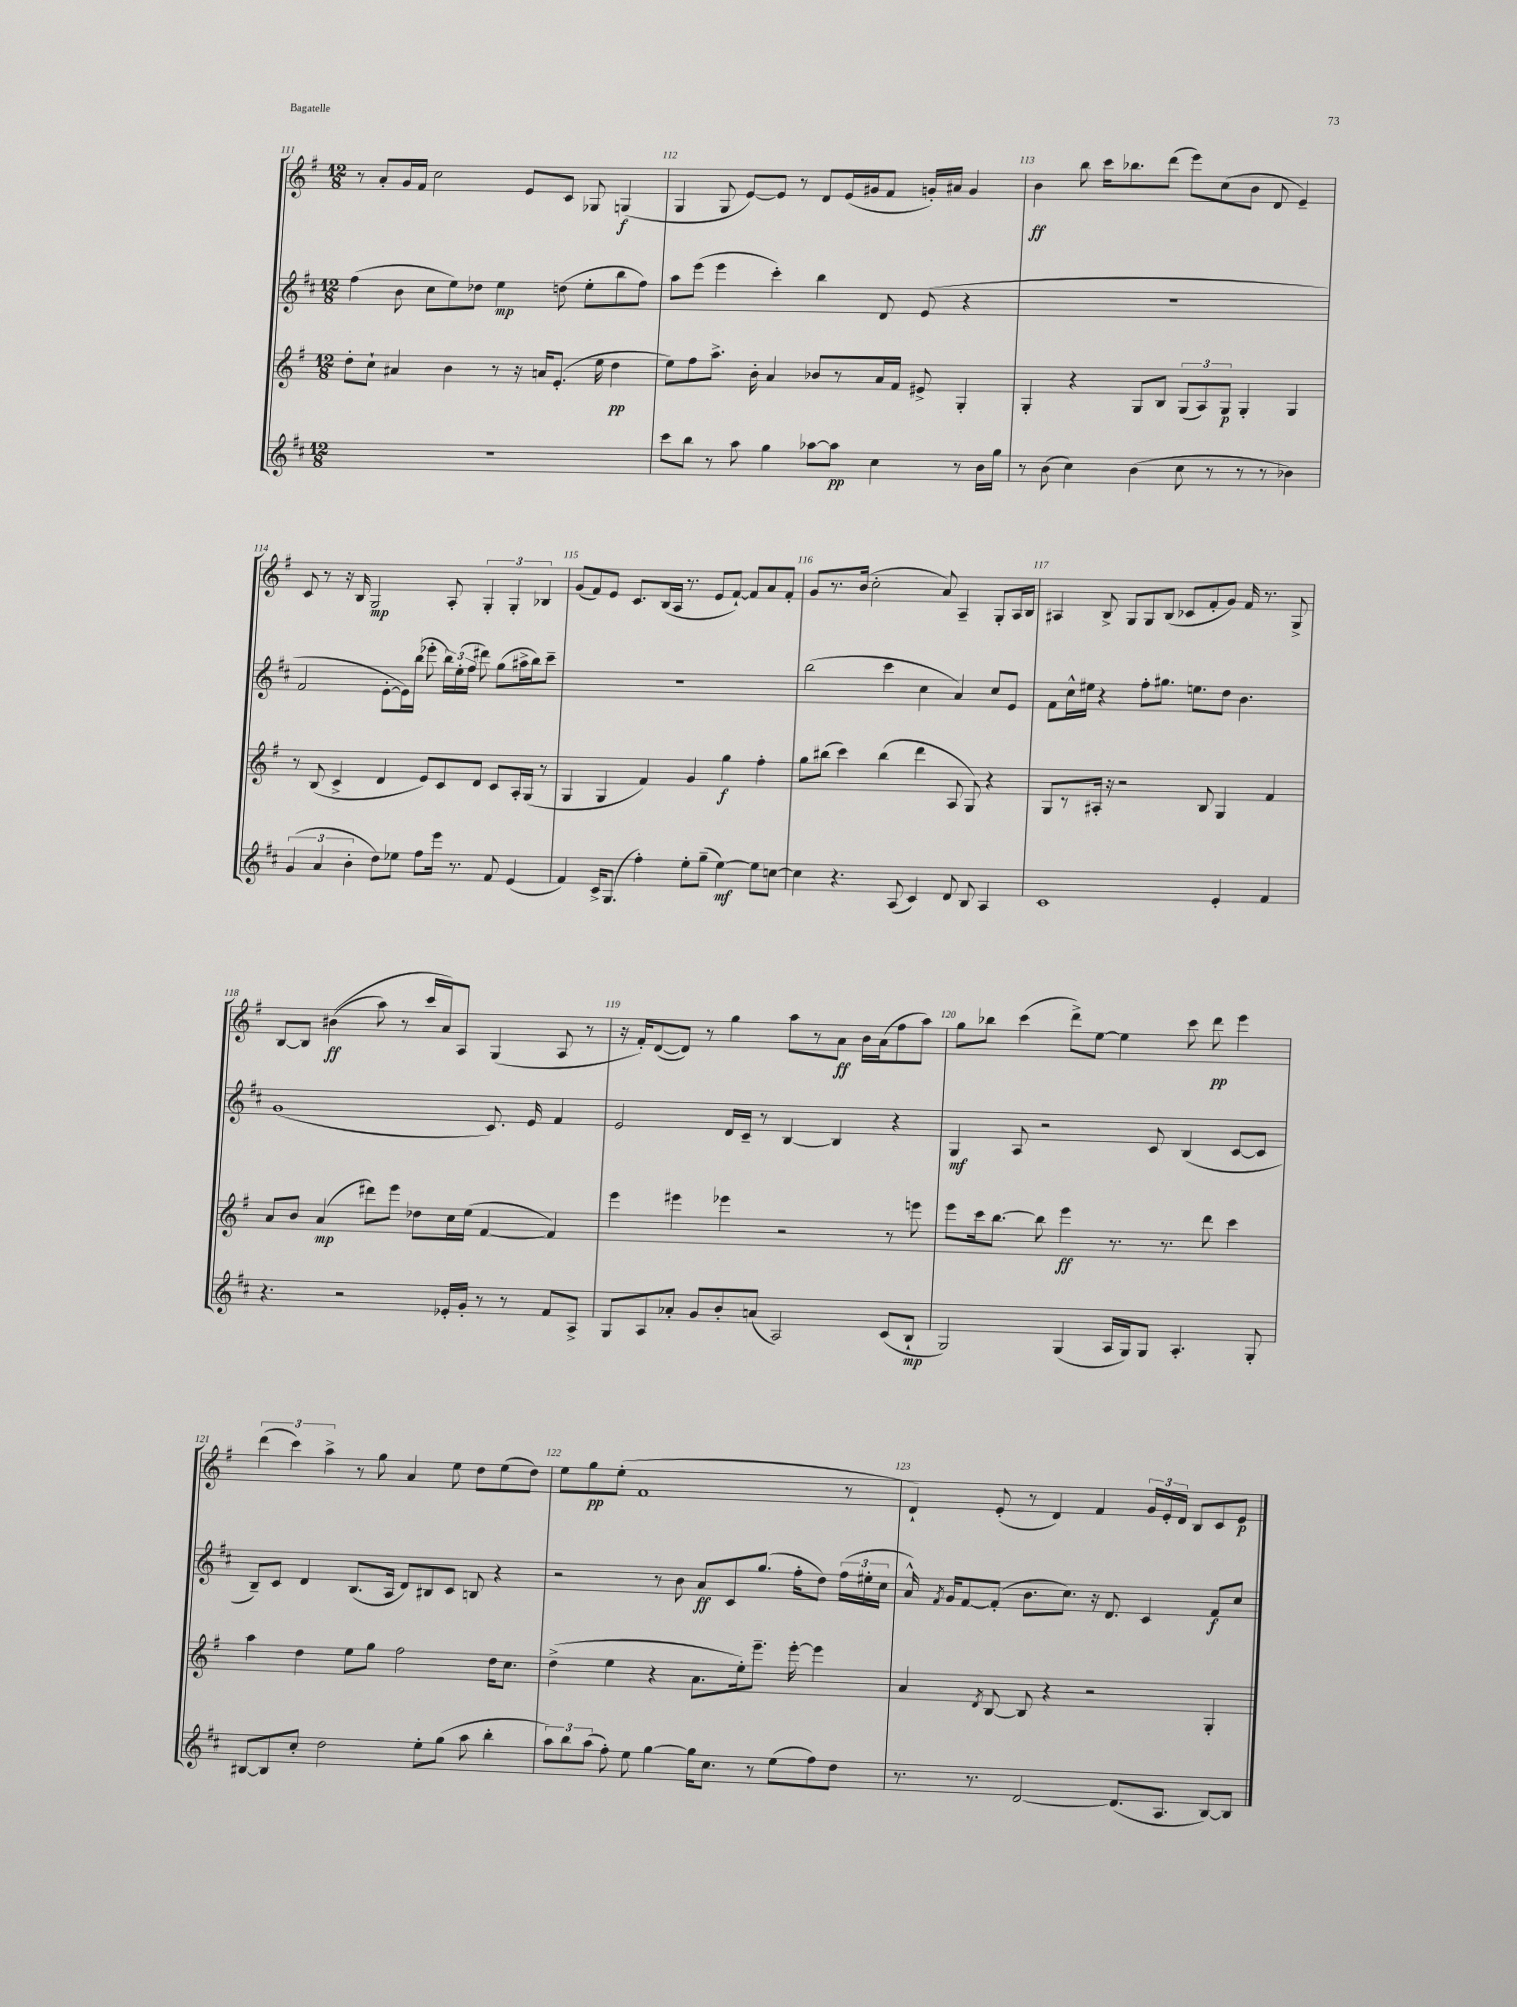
<<
\new StaffGroup <<
\new Staff = "s0" {
    \clef treble \key g \major \numericTimeSignature \time 12/8
    \autoBeamOff r8 a'8[-. g'16 fis'16] c''2 e'8[ c'8] ges8 g4\f( |
    g4 g8 e'8[~) e'8] r8 d'8[ e'16( gis'16 fis'8] g'16[-.) ais'16] g'4 |
    b'4\ff b''8 c'''16[ bes''8. d'''8]( e'''8[) c''8( b'8] d'8 e'4--) |
    c'8 r8 r16 b16 g2\mp a8-. \tuplet 3/2 { g4-. g4-. bes4 } |
    g'8[( fis'8) e'8] c'8.[ b16( a16] r8. e'8[ fis'8]~-!) fis'8[ a'8 fis'8]-. |
    g'8[ r8. b'16]( c''2-. a'8) a4-- g8[-. a16 b16] |
    ais4 b8-> g8[ g8 b8]( ces'8[ fis'8-. g'8]) fis'16 r8. g8-> |
    b8[~ b8] bis'4\ff(\( a''8) r8 c'''16[ a'16\) a8] g4( a8 r8 |
    r16 fis'16[-.) d'8~( d'8]) r8 g''4 a''8[ r8 a'8]\ff b'16[ a'16( fis''8 a''8]) |
    g''8[ bes''8] c'''4( d'''8[->) e''8]~ e''4 c'''8 d'''8\pp e'''4 |
    \tuplet 3/2 { d'''4( c'''4) a''4-> } r8 g''8 a'4 e''8 d''8[ e''8( d''8]) |
    e''8[ g''8\pp e''8]-.( fis'1 r8 |
    d'4-!) e'8-.( r8 d'4) fis'4 \tuplet 3/2 { g'16[ e'16-. d'16] } b8[ c'8 e'8]\p \bar "|." |
}
\new Staff = "s1" {
    \clef treble \key d \major \numericTimeSignature \time 12/8
    \autoBeamOff fis''4( b'8 cis''8[ e''8) des''8] e''4\mp d''8( e''8[-. b''8 fis''8]) |
    a''8[ e'''8]( e'''4 cis'''4-.) b''4 d'8 e'8( r4 |
    R1. |
    fis'2 e'8[~-. e'16) b''16]( ees'''8-. \tuplet 3/2 { b''16[) e''16-.( fis''16] } dis'''8) g''8[( ais''16-> b''16) cis'''8]-- |
    R1. |
    b''2( cis'''4 cis''4 a'4) cis''8[ e'8] |
    fis'8[ cis''16-^ eis''16] r4 fis''8[-. gis''8.] e''8.[ d''8] b'4. |
    g'1( cis'8.) e'16 fis'4 |
    e'2 d'16[ cis'16]-- r8 b4~ b4 r4 |
    g4\mf a8 r2 cis'8 b4( cis'8[~ cis'8] |
    b8[--) cis'8] d'4 b8.[( a16] d'8[) bis8 cis'8] b8 r4 |
    r2 r8 b'8 a'8[\ff cis'8 g''8.]( fis''16[-. d''8]) \tuplet 3/2 { fis''16[( eis''16-. cis''16] } |
    a'16-^) \acciaccatura { fis'8 } g'16[ fis'8~ fis'8]-.( b'8.[ cis''8.]) r16 d'8. cis'4 fis'8[\f cis''8] \bar "|." |
}
\new Staff = "s2" {
    \clef treble \key g \major \numericTimeSignature \time 12/8
    \autoBeamOff d''8[-. c''8]-! ais'4 b'4 r8 r16 a'16[ e'8.]-.( e''16 d''4\pp |
    e''8[) fis''8 a''8.]-> b'16-. a'4 bes'8[ r8 a'16 fis'16] eis'8-> g4-. |
    g4-. r4 g8[ b8] \tuplet 3/2 { g8[( a8) g8]\p } g4-. g4 |
    r8 b8( c'4-> d'4 e'8[) c'8 d'8] c'8[ a16-. g16]( r8 |
    g4 g4 fis'4) g'4 g''4\f fis''4-. |
    g''8[ bis''8]( c'''4) bis''4( d'''4 a8 g8) r4 |
    g8[ r8 ais16]-. r16 r2 b8 g4 fis'4 |
    a'8[ b'8] a'4\mp( dis'''8[) e'''8] des''8[ c''16 e''16]( fis'4~ fis'4) |
    e'''4 eis'''4 ees'''4 r2 r8 e'''8 |
    e'''8[ c'''16 b''8.]~ b''8 e'''4\ff r8. r8. d'''8 c'''4 |
    a''4 d''4 e''8[ g''8] fis''2 d''16[ c''8.] |
    d''4->( e''4 r4 a'8.[ e''16-.) e'''8.]-- e'''16~-. e'''4 |
    a'4 \acciaccatura { d'8 } b8~ b8 r4 r2 g4-. \bar "|." |
}
\new Staff = "s3" {
    \clef treble \key d \major \numericTimeSignature \time 12/8
    \autoBeamOff R1. |
    cis'''8[ b''8] r8 a''8 g''4 aes''8[~ aes''8]\pp cis''4 r8 b'16[ g''16] |
    r8 b'8( cis''4) b'4( cis''8 r8 r8 r8 bes'4) |
    \tuplet 3/2 { g'4( a'4 b'4-. } d''8[) ees''8] fis''8[ e'''16] r8. fis'8 e'4( |
    fis'4) cis'16[-> g8.]( fis''4-.) e''8[-. g''8]--( e''4~\mf) e''8[ c''8]~ |
    c''4 r4. a8( cis'4) d'8 b8 a4 |
    cis'1 e'4-. fis'4 |
    r4. r2 ees'16[-. g'16]-. r8 r8 fis'8[ a8]-> |
    g8[ a8 aes'8]-. g'8[ b'8-. a'8]( a2) cis'8[( b8]-!\mp |
    g2) g4( a16[ g16) g8] a4.-. g8-. |
    bis8[~ bis8 cis''8]-. d''2 e''8[-. g''8]( a''8 b''4-. |
    \tuplet 3/2 { a''8[) b''8 a''8]( } fis''8-.) e''8 g''4~ g''16[ cis''8.] r8 e''8[( fis''8) d''8] |
    r8. r8. d'2~ d'8.[( a8.] b8[~) b8] \bar "|." |
}
>>
>>
\layout { \context { \Score currentBarNumber = #111 \override BarNumber.break-visibility = ##(#f #t #t) barNumberVisibility = #all-bar-numbers-visible } }
